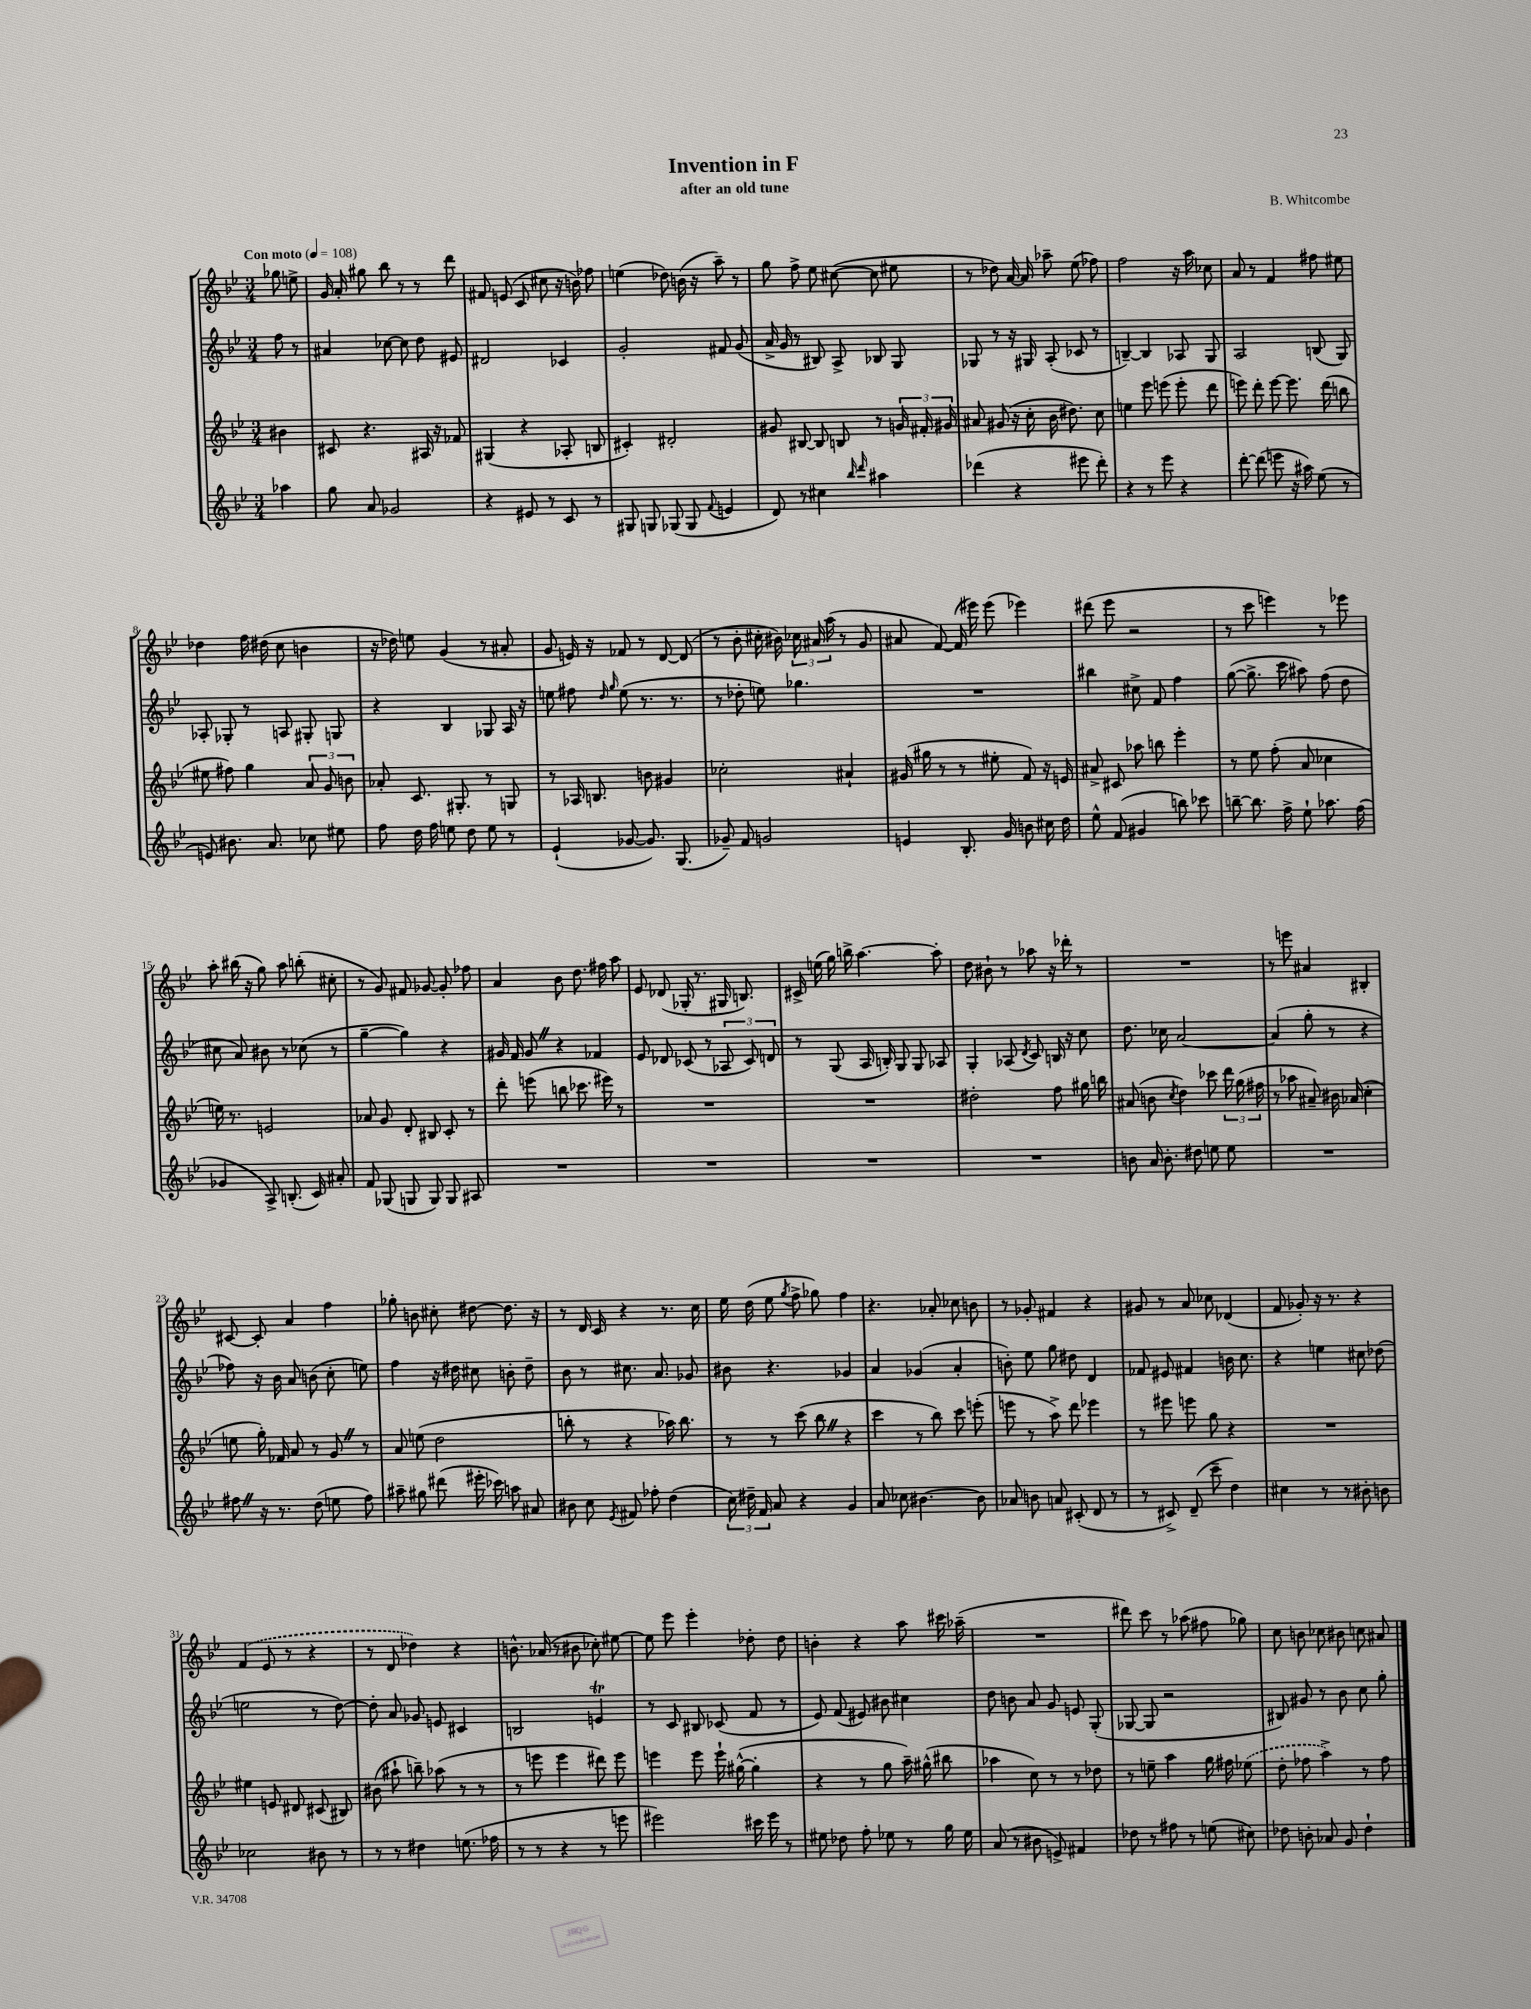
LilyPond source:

\header { title = "Invention in F" composer = "B. Whitcombe" subtitle = "after an old tune" }
<<
\new StaffGroup <<
\new Staff = "s0" {
    \clef treble \key bes \major \numericTimeSignature \time 3/4 \partial 4 \tempo "Con moto" 4 = 108
    \autoBeamOff ges''8 e''8-> |
    g'16 a'16-. gis''8 bes''8 r8 r8 d'''8 |
    fis'8 e'8( c'8 cis''8 r16 b'16) fes''8 |
    e''4( des''8) b'16( r16 a''8--) r8 |
    g''8 f''8-> ees''8 cis''8~( cis''8 eis''8 |
    r8 des''8) a'16~ a'16 aes''8-- ees''8( fes''8) |
    f''2 r16 a''16 ces''8 |
    a'8 r8 f'4 fis''8 eis''8 |
    des''4 f''16 dis''16( c''8 b'4 |
    r16 des''16) e''8 g'4( r8 ais'8-. |
    g'8 e'16) r16 fes'8 r8 d'8~ d'8( |
    r8 bes'8-. cis''16-. bis'16) \tuplet 3/2 { ces''16 ais'16 a''16( } r8 g'8 |
    ais'8 f'8~) f'16( eis'''16) eis'''8( ees'''4) |
    dis'''8( ees'''8 r2 |
    r8 c'''8 e'''4) r8 ees'''8 |
    a''8-. bis''16( r16 g''8) a''8 b''8-.( cis''8-. |
    r8 g'8) fis'8 ges'8~ ges'8-. fes''8 |
    a'4 bes'8 d''8. fis''16 a''8 |
    ees'8 des'8( ges16-. r8. gis16 b8.) |
    cis'16-> e''16( g''16) b''16-> a''4.~ a''8-. |
    d''8 bis'8-! r8 aes''8 r16 des'''16-. r8 |
    R2. |
    r8 e'''8 ais'4 bis4-. |
    cis'8~ cis'8-. a'4 f''4 |
    ges''8-. b'8 cis''8-. dis''8~ dis''8. r16 |
    r8 d'16 c'16 r4 r8. c''16 |
    ees''16 d''16( ees''8 \acciaccatura { g''8 } f''8-> ges''8) f''4 |
    r4. aes'8-. ces''8 b'8 |
    r8 ges'8-. fis'4 r4 |
    gis'8 r8 a'8 ces''8 des'4( |
    f'8 ges'8-.) r16 r8. r4 |
    \once \slurDashed f'4( ees'8 r8 r4 |
    r8 d'8 des''4) r4 |
    b'8.-^ aes'16( r8 bis'8 ces''8-.) eis''8~ |
    eis''8 ees'''8 ees'''4-. des''8-. des''8 |
    b'4-. r4 a''8 cis'''16 aes''16--( |
    R2. |
    dis'''8) c'''8 r8 aes''8( fis''8 ges''8) |
    c''8 b'8 ces''8 bis'8 c''8 ais'8 \bar "|." |
}
\new Staff = "s1" {
    \clef treble \key bes \major \numericTimeSignature \time 3/4 \partial 4
    \autoBeamOff f''8 r8 |
    ais'4 ces''8~ ces''8 d''8 eis'8 |
    dis'2 ces'4 |
    g'2-. fis'8 g'8( |
    a'16-> g'16 r8 bis8) a8-> bes8 g8 |
    ges8 r8 r16 gis16 a8-.( ces'8 r8 |
    b4~--) b4 aes8 g8 |
    a2 b8( g8) |
    aes8-. ges8-. r8 a8 gis8-. g8 |
    r4 bes4 ges8 a16 r16 |
    e''8 fis''8 \grace { d''16 g''16 } e''8( r8. r8. |
    r8 des''8-. e''8) ges''4. |
    R2. |
    bis''4 cis''8-> f'8 f''4 |
    g''8~( g''8.-> c'''16 ais''8) f''8( d''8 |
    cis''8 a'8) bis'8 r8 ces''8( r8 |
    g''4~-- g''4) r4 |
    gis'16 f'16 gis'8 \once \override BreathingSign.text = \markup { \musicglyph "scripts.caesura.straight" } \breathe r4 fes'4 |
    ees'8 des'8 ces'8( r8 \tuplet 3/2 { aes8 ces'8) d'8 } |
    r8 g8( a16 b16-.) g8 g8 aes8 |
    g4-. aes8( \acciaccatura { d'8 } c'8) b16 r16 c''8 |
    d''8. ces''16 a'2~ |
    a'4( g''8-. r8 r4 |
    fes''8) r16 bes'16 a'8 b'8( c''8-. e''8) |
    f''4 r16 dis''16 cis''8 b'8-. dis''8-- |
    bes'8 r8 cis''8. a'8. ges'8 |
    bis'8 r4. ges'4 |
    a'4 ges'4( a'4-. |
    b'8-.) ees''8 g''8 dis''8 d'4 |
    fes'8 eis'8 fis'4 b'16 c''8. |
    r4 e''4 cis''8 des''8( |
    e''2 r8 d''8~) |
    d''8-. a'8 ges'8 e'8 cis'4 |
    b2 e'4\trill |
    r8 c'8 bis8 ces'8( f'8 r8 |
    ees'8) f'8( eis'8) bis'8 cis''4 |
    d''8 b'8 a'8 g'8 e'8 g8-.( |
    ges8~ ges8 r2 |
    bis8) gis'8 r8 bes'8 c''8 g''8-. \bar "|." |
}
\new Staff = "s2" {
    \clef treble \key bes \major \numericTimeSignature \time 3/4 \partial 4
    \autoBeamOff bis'4 |
    cis'8 r4. ais16 r16 fes'8 |
    gis4( r4 aes8-. b8 |
    cis'4-.) dis'2-. |
    gis'8 bis8~ bis8 b8 r8 \tuplet 3/2 { g'16 fis'16-. gis'16 } |
    ais'8 gis'8( r16 c''16-. bes'16 dis''8.) c''8 |
    e''4 ees'''8 e'''8( e'''8-. d'''8 |
    e'''8) d'''8-. e'''8~ e'''8. d'''16( b''8 |
    eis''8 fis''8) g''4 \tuplet 3/2 { a'8 g'8 b'8 } |
    aes'8-. c'8. gis8.-. r8 g8 |
    r8 aes16 b8. b'8 gis'4 |
    ces''2-. ais'4-! |
    gis'16( gis''16 r8 r8 eis''8-. f'8) r16 e'16 |
    ais'8-> cis'8 aes''8 b''8 ees'''4-. |
    r8 ees''8 f''8-.( a'8 ces''4 |
    e''16) r8. e'2 |
    aes'8 g'8 d'8-. bis8 c'8-. r8 |
    d'''8-. e'''8( b''8 ces'''8. eis'''16) r8 |
    R2. |
    R2. |
    dis''2-. f''8 gis''16 b''16 |
    ais'8( b'8 \acciaccatura { c''8 } d''4) ces'''8 \tuplet 3/2 { d'''16 g''16( fis''16 } |
    r8 aes''8 ais'8--) bis'16 aes'16( c''4-. |
    e''8 g''16-.) fes'16 a'8 r8 g'8 \once \override BreathingSign.text = \markup { \musicglyph "scripts.caesura.straight" } \breathe r8 |
    a'8 e''8( d''2 |
    b''8-. r8 r4 aes''16) b''8. |
    r8 r8 c'''8( bes''8 \once \override BreathingSign.text = \markup { \musicglyph "scripts.caesura.straight" } \breathe r4 |
    c'''4 r8 bes''8) c'''8 e'''8-.( |
    e'''8 r8 a''8->) d'''8 ees'''4 |
    r8 eis'''8 e'''8 g''8 r4 |
    R2. |
    eis''4 e'8 dis'8 cis'8( bis8) |
    bis'8( ais''8-! b''8--) aes''8( r8 r8 |
    r8 e'''8 e'''4 dis'''8) e'''8 |
    e'''4 e'''8 e'''16-! gis''16~-^( gis''4-. |
    r4 r8 g''8 a''16--) gis''16-^( bis''8 |
    aes''4 c''8) r8 r8 des''8 |
    r8 e''8-- a''4 g''16 fis''16 \once \slurDashed ees''8( |
    d''8-. fes''8 a''4->) r8 fes''8 \bar "|." |
}
\new Staff = "s3" {
    \clef treble \key bes \major \numericTimeSignature \time 3/4 \partial 4
    \autoBeamOff aes''4 |
    g''8 a'8 ges'2 |
    r4 eis'8 r8 c'8 r8 |
    gis8 g8 ges8( ges8 \appoggiatura { f'8 } e'4 |
    d'8) r8 cis''4 \grace { bes''16 d'''16 } ais''4 |
    des'''4( r4 eis'''8 des'''8-.) |
    r4 r8 ees'''8 r4 |
    d'''8~-. d'''8( e'''8 r16 ais''16) ees''8( r8 |
    e'8) bis'8. a'8. ces''8 eis''8 |
    f''8 d''16 f''16 e''8 d''8 e''8 r8 |
    ees'4-!( ges'8~ ges'8.) g8.( |
    ges'8--) f'8 g'2 |
    e'4 bes8.-. g'16 b'8 cis''16 d''16 |
    ees''8-^ f'8( gis'4 b''8) ces'''8 |
    b''8~-- b''8. f''16-> ees''8-! aes''8. f''16( |
    ges'4 a8->) b8.-.( c'16) ais'8-. |
    f'8 ges8( g8 g8) g8 ais8 |
    R2. |
    R2. |
    R2. |
    R2. |
    b'8 a'16 b'8.-. dis''8 e''8 e''8 |
    R2. |
    fis''8 \once \override BreathingSign.text = \markup { \musicglyph "scripts.caesura.straight" } \breathe r16 r8. d''8( e''8 fis''8) |
    ais''8-- gis''8 dis'''8( eis'''16-. ces'''16) a''8 ais'8 |
    bis'8 c''8 \acciaccatura { ees'8 } fis'8 fes''8-. d''4( |
    \tuplet 3/2 { c''16) dis''16-- f'16 } a'8 r4 g'4 |
    a'8 ces''8 bis'4.~ bis'8 |
    aes'8 b'8 a'8 cis'8-.( d'8 r8 |
    r8 cis'8->) d'8--( c'''8-- d''4) |
    cis''4 r8 r8 bis'8-. b'8 |
    ces''2 bis'8 r8 |
    r8 r8 dis''4 e''8.( fes''16 |
    r8 r8 r4 r8 e'''8 |
    eis'''2) cis'''16 eis'''16 r8 |
    eis''8 des''8 f''8-. ees''8 r8 g''16 ees''16 |
    a'8( r8 bis'8 e'8->) fis'4 |
    des''8 r8 fis''8 r8 e''8( cis''8) |
    des''8 b'8-. aes'8 g'8 des''4-! \bar "|." |
}
>>
>>
